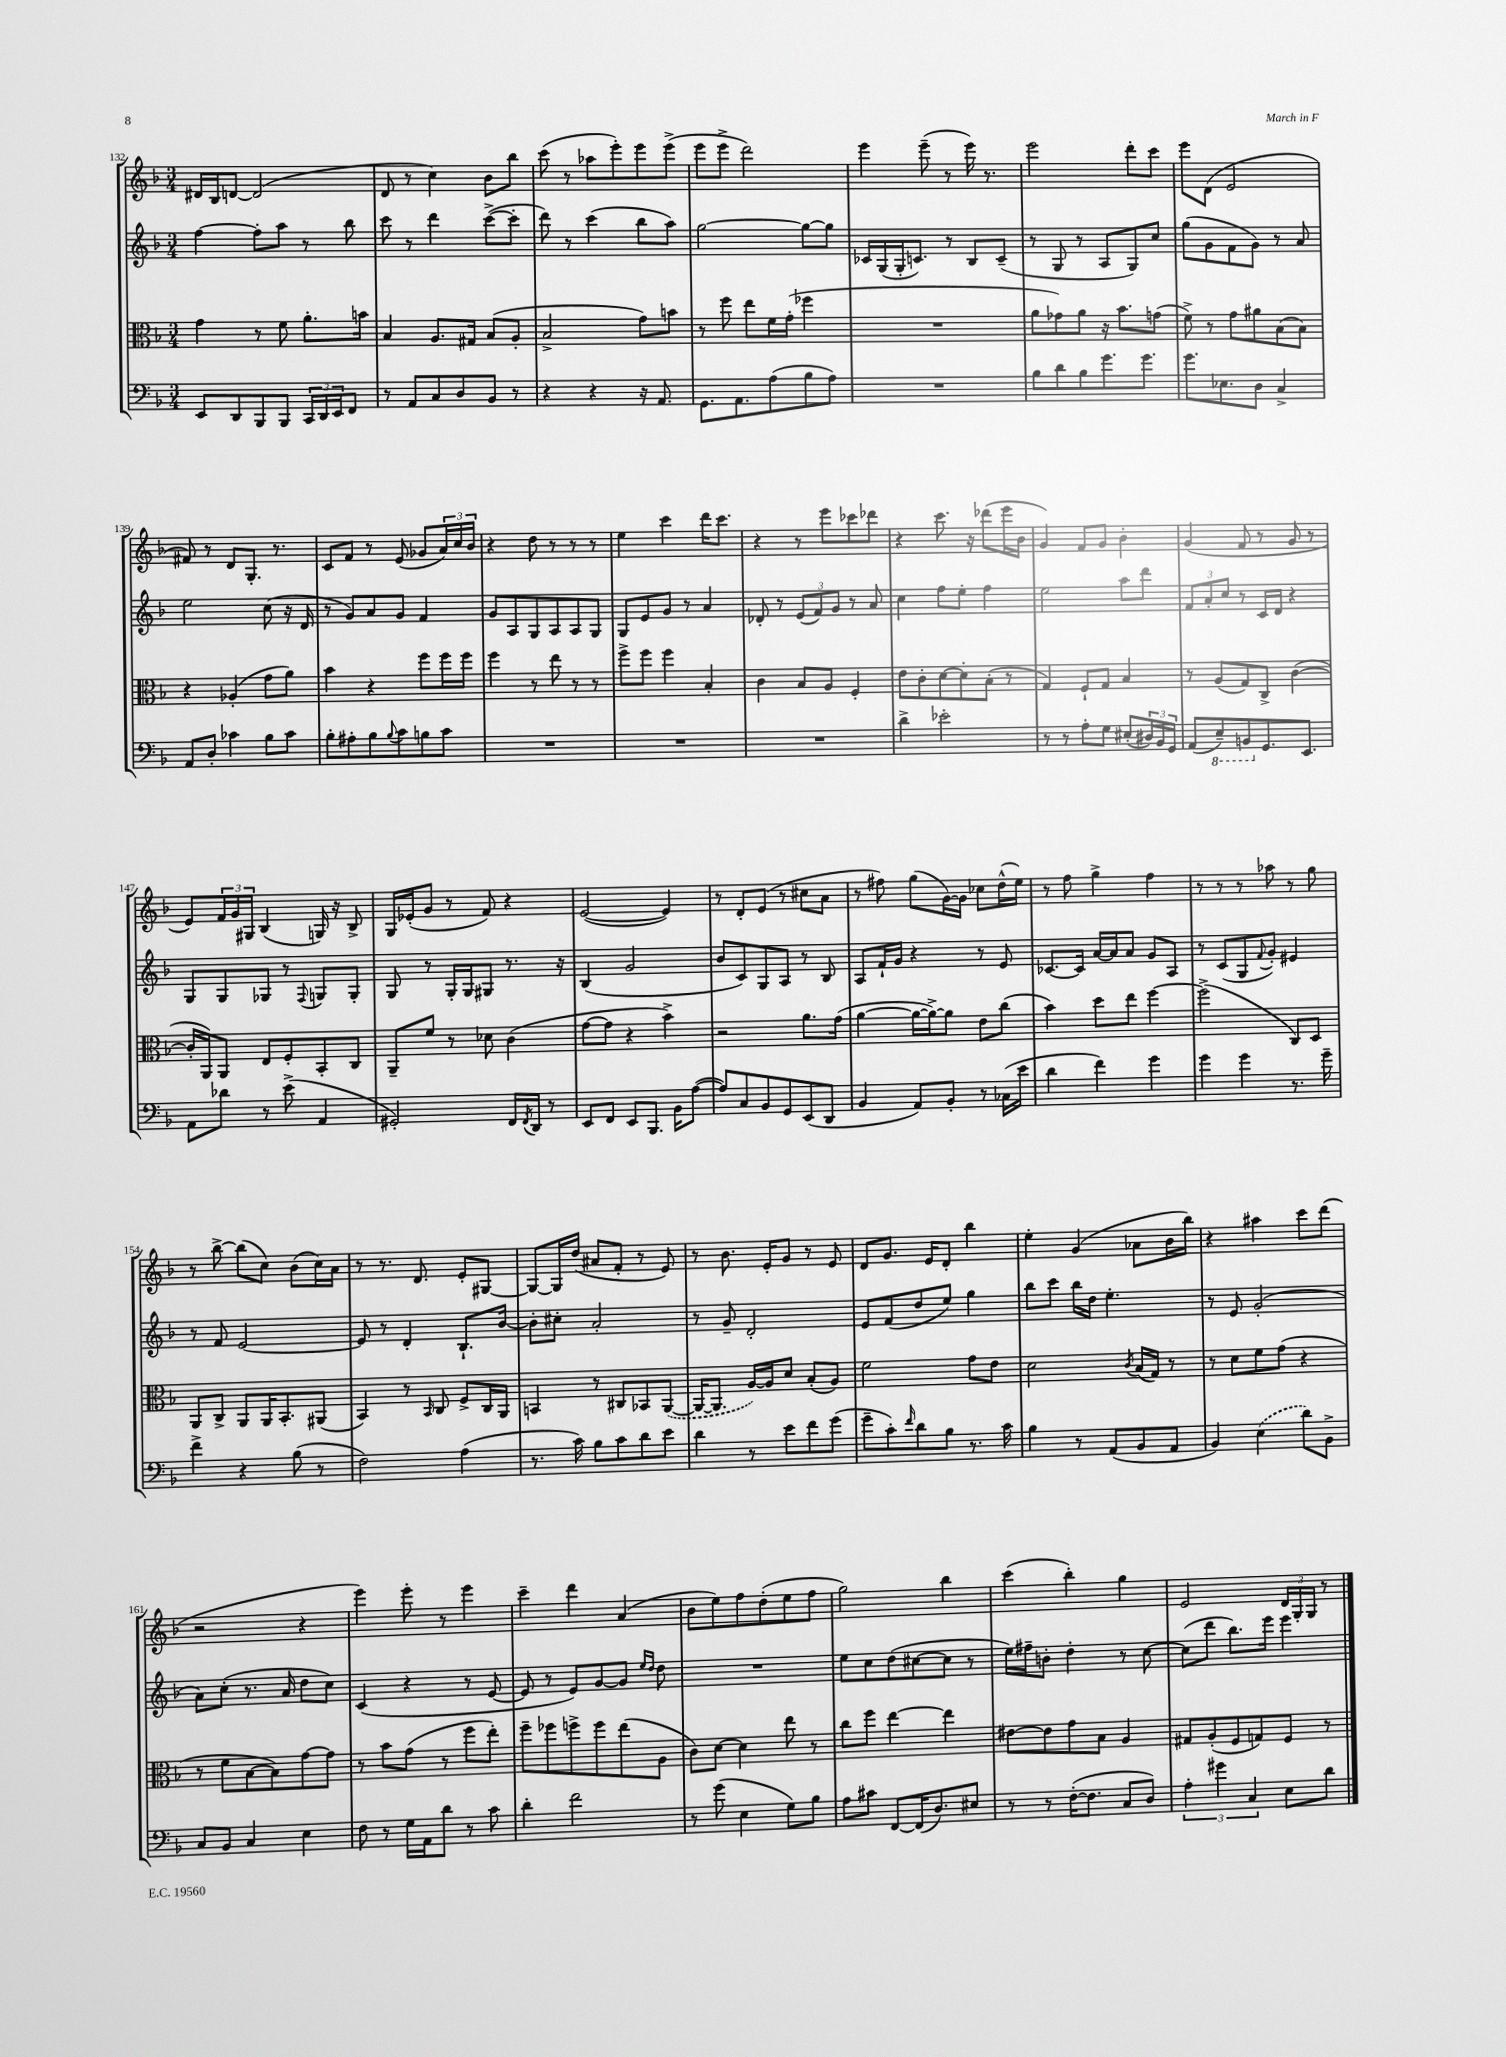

**kern	**kern	**kern	**kern
*staff4	*staff3	*staff2	*staff1
*clefF4	*clefC3	*clefG2	*clefG2
*k[b-]	*k[b-]	*k[b-]	*k[b-]
*M3/4	*M3/4	*M3/4	*M3/4
8EE	4g	[4ff	16d#
.	.	.	16B-
8DD	.	.	[8d
8BBB-	8r	8ff']	(2d]
8BBB-	8f	8aa	.
24CC	8.a'	8r	.
24DD	.	.	.
24EE	.	.	.
8FF	.	8bb-	.
.	16b	.	.
=	=	=	=
8r	4B-	8ccc	8d
8AA	.	8r	8r
8C	8.A	4ddd	4cc)
8D	.	.	.
.	16G#	.	.
8BB-	(8B-	([8ccc^	8b-
8r	8A'	8ccc']	8bb-
=	=	=	=
4r	2B-^	8ddd)	(8ccc
.	.	8r	8r
4r	.	(4ccc	8aa-
.	.	.	8eee')
16r	8g)	8bb-	8eee
8.AA	.	.	.
.	8b	8aa)	(8eee^
=	=	=	=
8.GG	8r	[2gg	8eee
.	8ff	.	8eee^
8.AA	.	.	.
.	8ee	.	2ddd)
(8A	16f	.	.
.	(16g'	.	.
8B-	4ff-	8gg_	.
8A)	.	8gg]	.
=	=	=	=
2.r	2.r	16c-	4eee
.	.	(16G	.
.	.	16G'	.
.	.	8.c)	.
.	.	.	(8eee~
.	.	8r	8r
.	.	8B-	16eee)
.	.	.	8.r
.	.	(8c~	.
=	=	=	=
8B-	8a	8r	2eee
8d	8g-)	8G	.
8B-	8a	8r	.
8.g	16r	8A	.
.	8.b-	.	.
.	.	8G)	8ddd'
8.g	.	.	.
.	(8g	8cc	8ccc
=	=	=	=
8.g	8f^)	(8gg	8eee
.	8r	8g	(8d
8.E-	.	.	.
.	8g	8f	2e
8D	8a#	8g)	.
4C^	(8B-	8r	.
.	8B-)	8a	.
=	=	=	=
8AA	4r	2ee	8f#)
8D'	.	.	8r
4c-	(4A-'	.	8d
.	.	.	8.G'
8B-	8g	(8cc	.
.	.	.	8.r
8c-	8a)	16r	.
.	.	16d	.
=	=	=	=
8B-'	4b-	8r	8c
8A#'	.	8g)	8f
8B-	4r	8a	8r
8qqB-	.	.	.
8c	.	8g	(8e
8B	8ff	4f	8g-
8c	16ff	.	24a)
.	.	.	24cc
.	16ff	.	.
.	.	.	24b-
=	=	=	=
2.r	4ff	8g	4r
.	.	8A	.
.	8r	8G	8dd
.	8ee	8A	8r
.	8r	8A	8r
.	8r	8G	8r
=	=	=	=
2.r	8ff^	8G	4ee
.	8ff	8e	.
.	4ff	8g	4ccc
.	.	8r	.
.	4B-'	4a	16ddd
.	.	.	8.ccc
=	=	=	=
2.r	4c	8d-'	4r
.	.	8r	.
.	8B-	(12e	8r
.	.	12f)	.
.	8A	.	8eee
.	.	12g	.
.	4F'	8r	8ccc-
.	.	8a	8ddd-
=	=	=	=
4d^	8e	4cc	4r
.	8c'	.	.
2e-'	[8d	8ff	8.ccc
.	8d']	8ee'	.
.	.	.	16r
.	(8B-'	4ff	(8ddd-
.	8r	.	16eee
.	.	.	16b-
=	=	=	=
8r	4G)	2ee	4g)
8r	.	.	.
8A'	8F`	.	8f
8G	8G	.	8g
(8E#'	4B-	8aa	4b-'
24D#)	.	8ddd	.
24BB-	.	.	.
24GG	.	.	.
=	=	=	=
(8AA	8r	12f	(4g
.	.	12a'	.
8EE~)	(8A	.	.
.	.	12cc	.
8BBB	8G)	8r	8f
8.GG	8C^	16c	8r
.	.	16d	.
.	([4c	4r	8g
8.EE	.	.	.
.	.	.	8r
=	=	=	=
8AA	16c']	8G	8e)
.	16AA)	.	.
8d-	8AA	8G	24f
.	.	.	24g
.	.	.	24G#
8r	8E	8G-	(4B-
(8e^	8F'	8r	.
.	.	8qqF	.
4AA	8BB-'	8G	16G)
.	.	.	16r
.	8C	8G'	8B-^
=	=	=	=
2GG#')	8AA~	8G	16G
.	.	.	(16e-'
.	8f	8r	8g
.	8r	16G'	8r
.	.	16G	.
.	8d-	8G#	8f)
16FF	(4c	8.r	4r
8qFF	.	.	.
16DD	.	.	.
8r	.	.	.
.	.	16r	.
=	=	=	=
8EE	[8g	(4B-	([2e
8FF	8g]	.	.
8EE	4r	2g	.
8.BBB-	.	.	.
.	4b-^)	.	4e])
16BB-	.	.	.
([8A	.	.	.
=	=	=	=
8A])	2r	8b-	8r
8C	.	8c)	8d'
8BB-	.	8G	(8e
8GG	.	8A	8r
(8EE	8.a	8r	8cc#
8DD	.	8B-	8a
.	(16g	.	.
=	=	=	=
4BB-	[4a	8A	8r
.	.	16f`	8ff#)
.	.	16g	.
8AA)	16a_	4r	(8gg
.	16a^_)	.	.
8BB-'	8a]	.	[16g)
.	.	.	16g]
8r	8e	8r	8cc-
(16C-	(8cc	8e	(16dd^^
16e	.	.	16ee)
=	=	=	=
4d	4b-)	[8.c-	8r
.	.	.	8ff
.	.	16c-]	.
4f)	8dd	[16a	4gg^
.	.	16a]	.
.	8ee	8a	.
4g	[4ff	8g	4ff
.	.	8A	.
=	=	=	=
4g	(2ff^]	8r	8r
.	.	(8c	8r
4g	.	8G	8r
.	.	8qqf	.
.	.	8g')	8aa-
8.r	8C)	4e#	8r
.	8D	.	8gg
16g~	.	.	.
=	=	=	=
4f^	8AA	8r	8r
.	8C^	8f	[8bb-^
4r	8AA	[2e	(8bb-]
.	16AA	.	8cc)
.	8.BB-'	.	.
(8B-	.	.	(8b-
8r	(8AA#	.	16cc)
.	.	.	16a
=	=	=	=
2F)	4BB-)	8e]	8r
.	.	8r	8.r
.	8r	4d'	.
.	.	.	8.d
.	16qqBB-	.	.
.	8C	.	.
(4A	8F^	8.B-`	8e'
.	16C	.	[8G#
.	16AA	[16b-	.
=	=	=	=
8.r	4BB	8b-']	8G#_
.	.	8cc#'	16G#]
16c)	.	.	(16dd
8B-	8r	2a'	8a#
8c	8C#	.	8f'
8d	8BB-	.	8r
8e	([8AA	.	8e)
=	=	=	=
4d	16AA_	8r	8r
.	8.AA]	.	.
.	.	8g~	8.b-
8r	[16A)	2d'	.
.	16A]	.	16e'
8e	8d	.	8g
8f	(8B-'	.	8r
(8g	8A)	.	8e
=	=	=	=
8g~	2f	8e	8d
8c')	.	(8f	8.g
16qqf	.	.	.
8d	.	8dd	.
.	.	.	16e
8B-	.	8ee)	8d'
8.r	8g	4gg	4bb-
.	8e	.	.
16c	.	.	.
=	=	=	=
4B-	2d	8bb-	4ee'
.	.	8ccc	.
8r	.	16bb-	(4g
.	.	16dd	.
(8AA	.	4.ee'	.
.	8qc	.	.
8BB-	(16B-	.	8a-
.	16G)	.	.
8AA	8r	.	16b-
.	.	.	16bb-)
=	=	=	=
4BB-)	8r	8r	4r
.	8d	8e	.
(4E	8f	(2g'	4aa#
.	(8g	.	.
8d)	4r	.	8ccc
8BB-^	.	.	(8ddd
=	=	=	=
8C	8r	8a)	2r
8BB-	8f	(8cc'	.
4C	[8B-	8.r	.
.	8B-])	.	.
.	.	16a	.
4E	[8g	8dd	4r
.	8g]	8cc)	.
=	=	=	=
8F	8r	(4c	4eee)
8r	8b-	.	.
16G	(8g	4r	8eee'
16AA	.	.	.
8d	8r	.	8r
8r	8ff	8r	4eee
8c	8ee')	[8e	.
=	=	=	=
4d'	8ff~	8e]	4ccc~
.	8ff-	8r	.
2f	8ff^	8e)	4ddd
.	8ff	[8g	.
.	(8ee	8g]	(4a
.	.	16qqee	.
.	.	16qqdd	.
.	8A	8dd	.
=	=	=	=
8r	8c)	2.r	8b-
(8g	[8d	.	8ee)
4E	4d]	.	8ff
.	.	.	(8dd'
8G)	8ee	.	8ee
8B-	8r	.	8ff
=	=	=	=
8A	8cc	8ee	2gg)
8c#	8ff	8cc	.
[8FF	[4ee	(8dd	.
(16FF]	.	[8cc#	.
8.D)	.	.	.
.	4ee]	8cc#]	4bb-
8E#	.	8r	.
=	=	=	=
8r	[8e#	16ee)	(4ccc
.	.	16ff#~	.
8r	8e#]	8b'	.
([16F'	8g	4dd'	4bb-')
8.F]	.	.	.
.	8B-	.	.
8C	4A	8r	4gg
8D)	.	[8cc	.
=	=	=	=
6A'	8G#	(8cc]	2e
.	(8A'	8ddd	.
6g#	.	.	.
.	8F	8.bb-)	.
6C	.	.	.
.	8G)	.	.
.	.	16eee	.
8E	8F	4eee	24d
.	.	.	24G'
.	.	.	24G
8d	8r	.	8r
==	==	==	==
*-	*-	*-	*-
